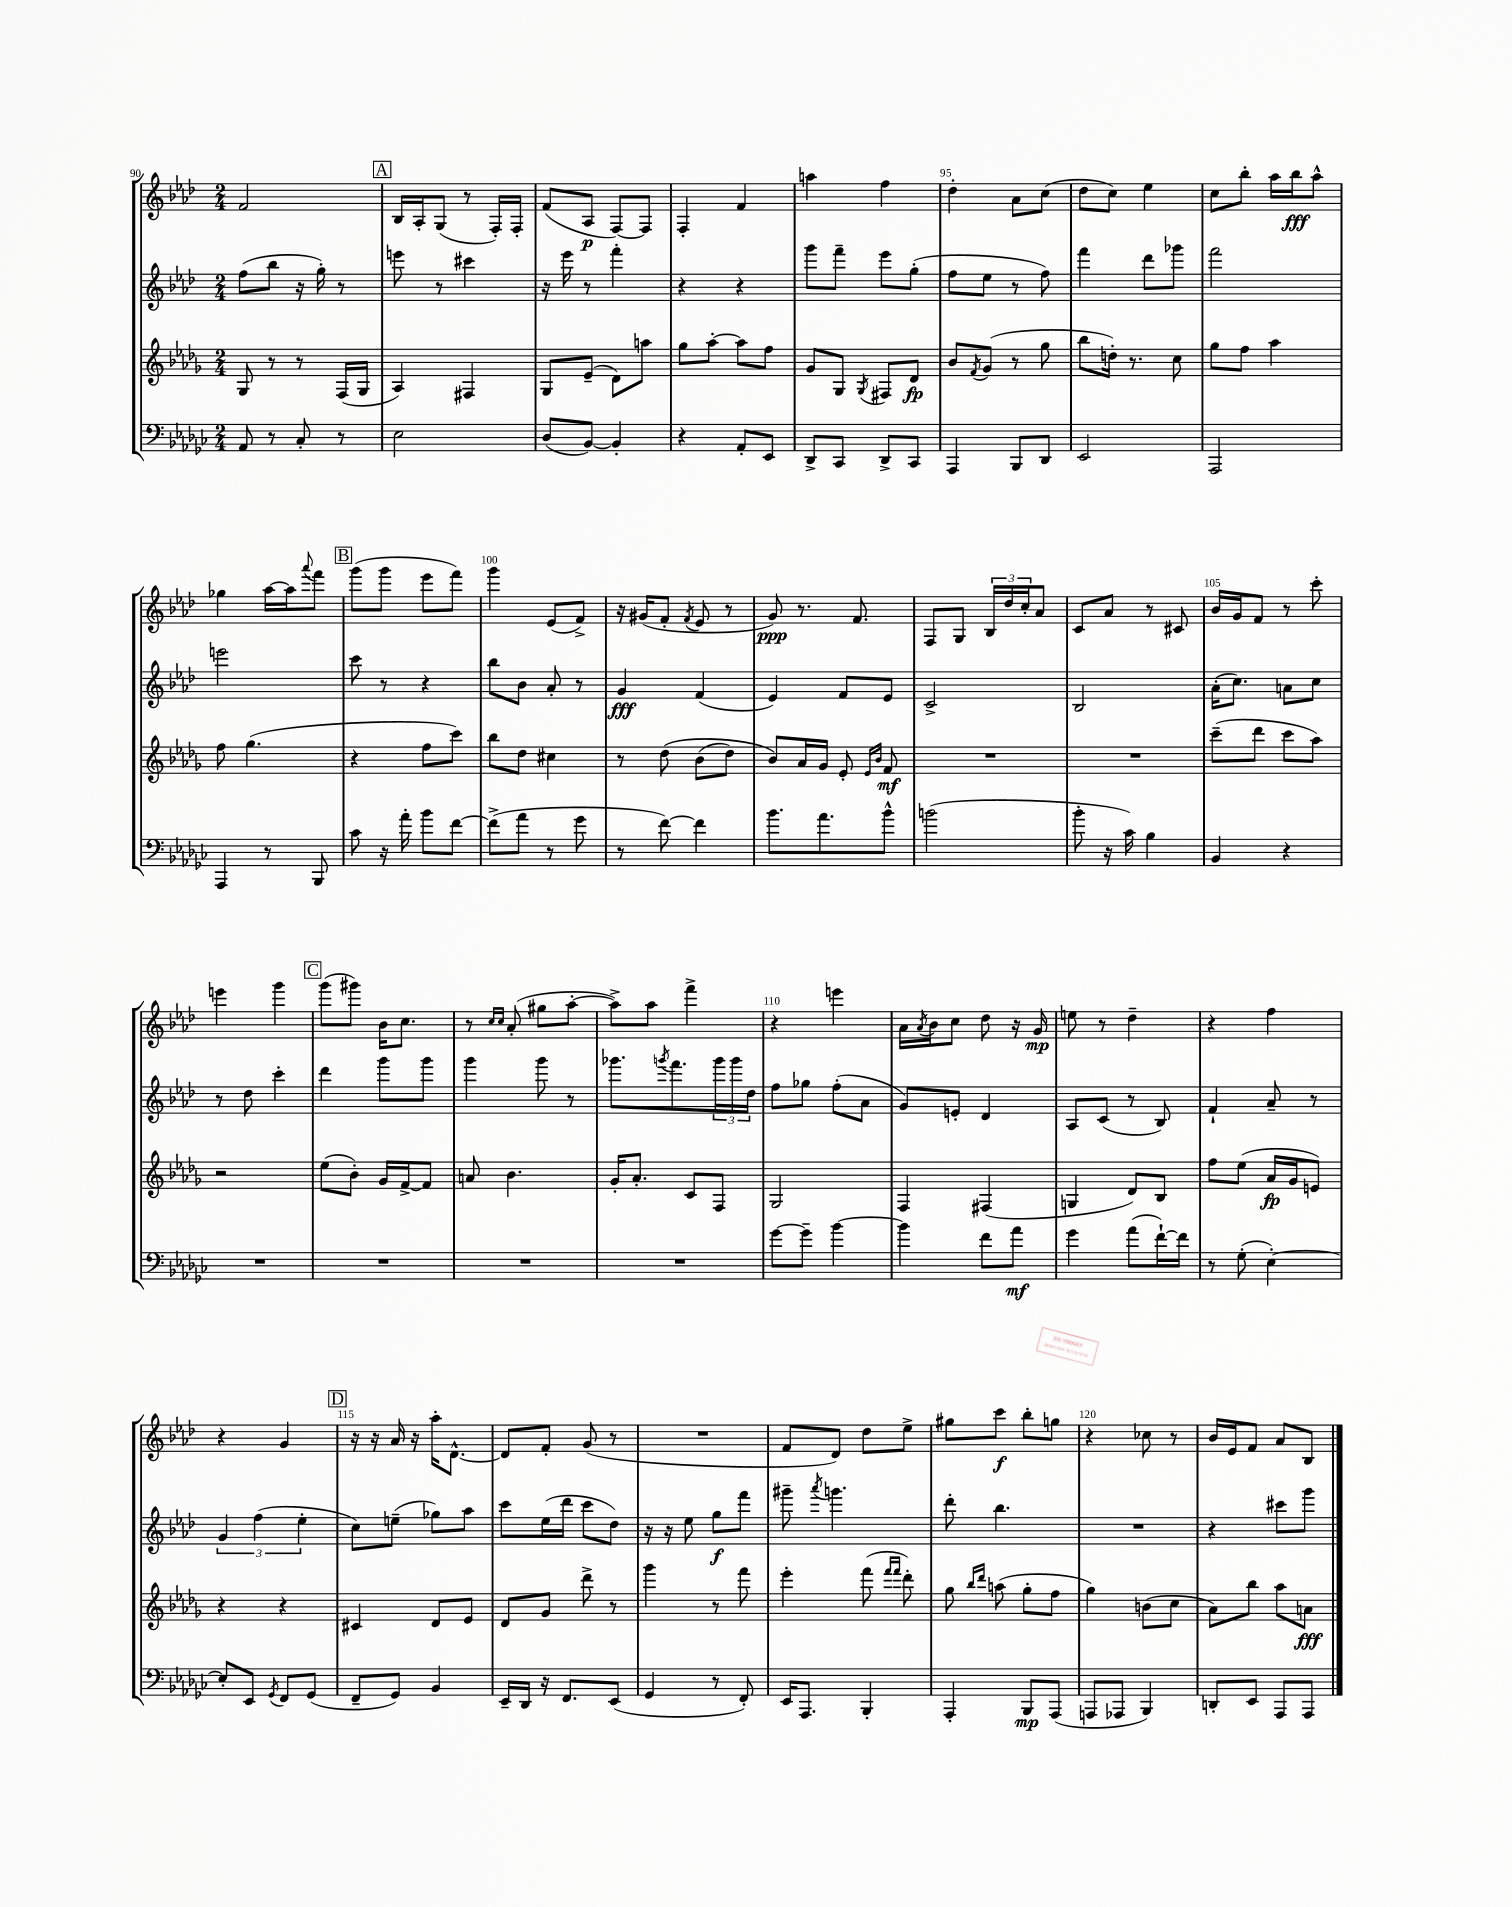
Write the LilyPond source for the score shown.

<<
\new StaffGroup <<
\new Staff = "s0" {
    \clef treble \key aes \major \numericTimeSignature \time 2/4
    f'2 |
    \mark \markup { \box "A" } bes16 aes16-. g8( r8 f16-.) f16-. |
    f'8( aes8\p f8~) f8 |
    f4-. f'4 |
    a''4 f''4 |
    des''4-. aes'8 c''8( |
    des''8 c''8) ees''4 |
    c''8 bes''8-. aes''16 bes''16\fff aes''8-^ |
    ges''4 aes''16~ aes''16 \appoggiatura { aes'''8 } f'''8 |
    \mark \markup { \box "B" } g'''8( g'''8 ees'''8 f'''8) |
    g'''4 ees'8( f'8->) |
    r16 gis'16( f'8-. \acciaccatura { f'8 } ees'8 r8 |
    g'8\ppp) r8. f'8. |
    f8 g8 \tuplet 3/2 { bes16 des''16 c''16-. } aes'8 |
    c'8 aes'8 r8 cis'8 |
    bes'16 g'16 f'8 r8 c'''8-. |
    e'''4 g'''4 |
    \mark \markup { \box "C" } g'''8( gis'''8) bes'16 c''8. |
    r8 \grace { c''16 c''16 } aes'8-.( gis''8 aes''8~-. |
    aes''8->) aes''8 f'''4-> |
    r4 e'''4 |
    aes'16 \acciaccatura { aes'8 } bes'16 c''8 des''8 r16 g'16\mp |
    e''8 r8 des''4-- |
    r4 f''4 |
    r4 g'4 |
    \mark \markup { \box "D" } r16 r16 aes'16 r16 aes''16-. des'8.~-^ |
    des'8 f'8-. g'8( r8 |
    R2 |
    f'8 des'8) des''8 ees''8-> |
    gis''8 c'''8\f bes''8-. g''8 |
    r4 ces''8 r8 |
    bes'16 ees'16 f'8 aes'8 bes8 \bar "|." |
}
\new Staff = "s1" {
    \clef treble \key aes \major \numericTimeSignature \time 2/4
    f''8( bes''8 r16 g''16-.) r8 |
    \mark \markup { \box "A" } e'''8 r8 cis'''4 |
    r16 ees'''16 r8 f'''4-. |
    r4 r4 |
    g'''8 f'''8-- ees'''8 g''8-.( |
    f''8 ees''8 r8 f''8) |
    f'''4 des'''8 ges'''8 |
    f'''2 |
    e'''2 |
    \mark \markup { \box "B" } c'''8 r8 r4 |
    bes''8 bes'8 aes'8-. r8 |
    g'4\fff f'4( |
    ees'4) f'8 ees'8 |
    c'2-> |
    bes2 |
    aes'16-.( c''8.) a'8 c''8 |
    r8 des''8 c'''4-. |
    \mark \markup { \box "C" } des'''4 g'''8 g'''8 |
    g'''4 g'''8 r8 |
    ges'''8. \acciaccatura { g'''8 } f'''8. \tuplet 3/2 { g'''16 g'''16 des''16 } |
    f''8 ges''8 f''8-.( aes'8 |
    g'8) e'8-. des'4 |
    aes8 c'8( r8 bes8) |
    f'4-! aes'8-- r8 |
    \tuplet 3/2 { g'4 f''4( ees''4-. } |
    \mark \markup { \box "D" } c''8) e''8--( ges''8) aes''8 |
    c'''8 ees''16( des'''16 c'''8 des''8) |
    r16 r16 ees''8 g''8\f f'''8 |
    gis'''8-- \acciaccatura { aes'''8 } g'''4. |
    des'''8-. bes''4. |
    R2 |
    r4 cis'''8 g'''8 \bar "|." |
}
\new Staff = "s2" {
    \clef treble \key des \major \numericTimeSignature \time 2/4
    ges8 r8 r8 f16( ges16 |
    \mark \markup { \box "A" } aes4) fis4 |
    ges8 ees'8--( des'8) a''8 |
    ges''8 aes''8~-. aes''8 f''8 |
    ges'8 ges8 \acciaccatura { ges8 } fis8 des'8\fp |
    bes'8 \acciaccatura { f'8 } ges'8( r8 ges''8 |
    bes''8 d''16-.) r8. c''8 |
    ges''8 f''8 aes''4 |
    f''8 ges''4.( |
    \mark \markup { \box "B" } r4 f''8 c'''8) |
    bes''8 des''8 cis''4 |
    r8 des''8\( bes'8( des''8) |
    bes'8\) aes'16 ges'16 ees'8-. \grace { ees'16 bes'16 } f'8\mf |
    R2 |
    R2 |
    c'''8--( des'''8 c'''8 aes''8) |
    r2 |
    \mark \markup { \box "C" } ees''8( bes'8-.) ges'16 f'16~-> f'8 |
    a'8 bes'4. |
    ges'16-. aes'8.-. c'8 f8 |
    ges2 |
    f4 fis4( |
    g4 des'8) bes8 |
    f''8 ees''8( aes'16\fp ges'16 e'8) |
    r4 r4 |
    \mark \markup { \box "D" } cis'4 des'8 ees'8 |
    des'8 ges'8 des'''8-> r8 |
    ges'''4 r8 f'''8 |
    ees'''4-. f'''8( \grace { f'''16 f'''16 } des'''8-.) |
    ges''8 \grace { bes''16 des'''16 } a''8( ges''8-. f''8 |
    ges''4) b'8( c''8 |
    aes'8) bes''8 aes''8 a'8\fff \bar "|." |
}
\new Staff = "s3" {
    \clef bass \key ges \major \numericTimeSignature \time 2/4
    aes,8 r8 ces8-. r8 |
    \mark \markup { \box "A" } ees2 |
    des8( bes,8~) bes,4-. |
    r4 aes,8-. ees,8 |
    des,8-> ces,8 des,8-> ces,8 |
    aes,,4 bes,,8 des,8 |
    ees,2 |
    aes,,2 |
    aes,,4 r8 bes,,8 |
    \mark \markup { \box "B" } ces'8 r16 aes'16-. bes'8 f'8~ |
    f'8->( aes'8 r8 ges'8 |
    r8 f'8~) f'4 |
    bes'8. aes'8. bes'8-^ |
    b'2( |
    bes'8-. r16 ces'16) bes4 |
    bes,4 r4 |
    R2 |
    \mark \markup { \box "C" } R2 |
    R2 |
    R2 |
    ges'8~ ges'8-- bes'4~ |
    bes'4 f'8 aes'8\mf |
    ges'4 aes'8( f'16~-!) f'16 |
    r8 ges8-.( ees4~-.) |
    ees8-. ees,8 \acciaccatura { ges,8 } f,8 ges,8( |
    \mark \markup { \box "D" } f,8-- ges,8) bes,4 |
    ees,16-- des,16 r16 f,8. ees,8( |
    ges,4 r8 f,8-.) |
    ees,16 aes,,8. bes,,4-. |
    aes,,4-. bes,,8\mp aes,,8( |
    a,,8 aes,,8 bes,,4) |
    d,8-. ees,8 aes,,8 aes,,8 \bar "|." |
}
>>
>>
\layout { \context { \Score currentBarNumber = #90 \override BarNumber.break-visibility = ##(#f #t #t) barNumberVisibility = #(every-nth-bar-number-visible 5) } }
